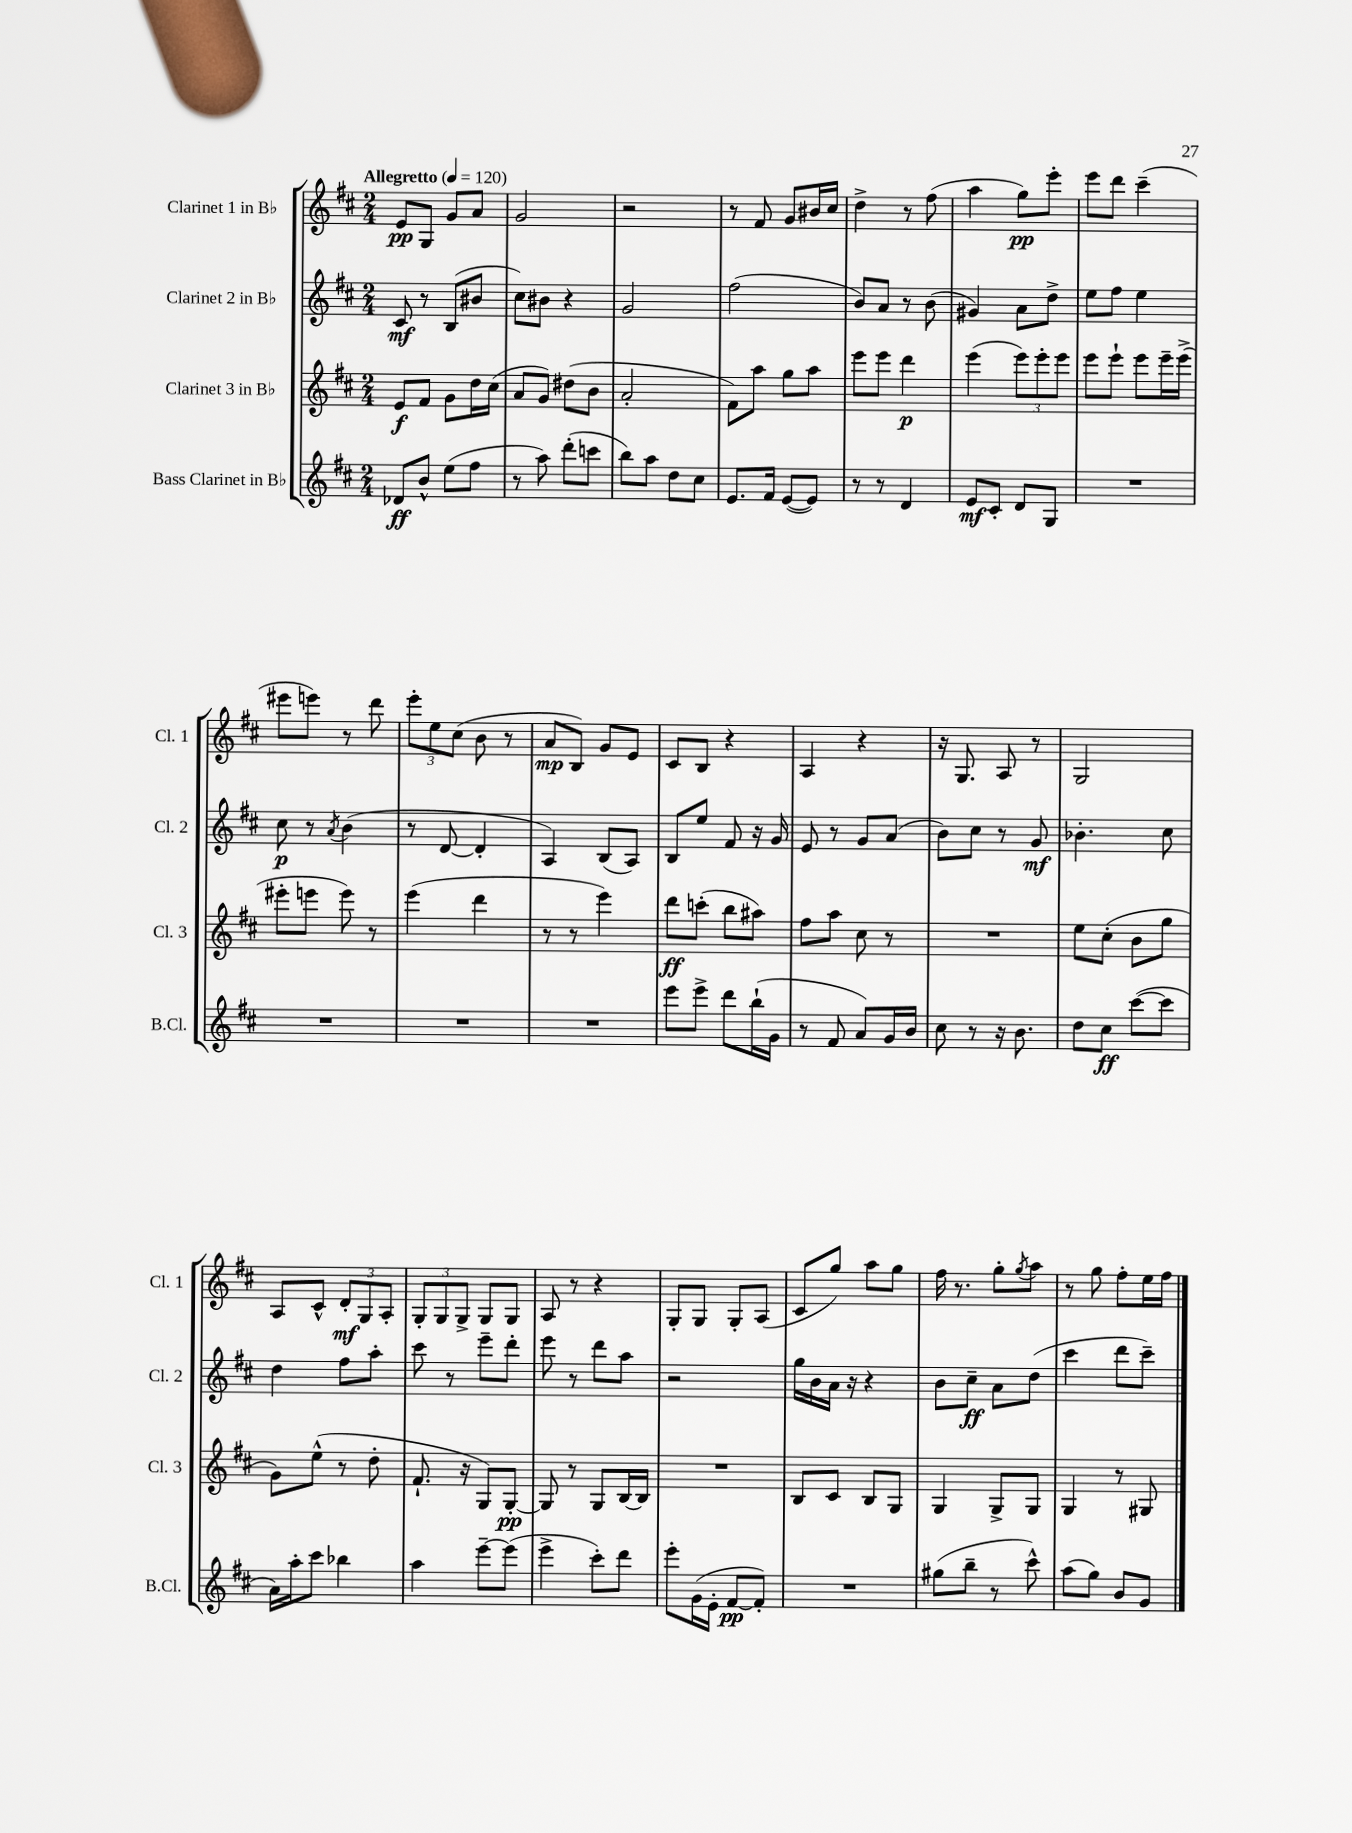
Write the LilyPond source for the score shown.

<<
\new StaffGroup <<
\new Staff = "s0" \with { instrumentName = "Clarinet 1 in Bb" shortInstrumentName = "Cl. 1" } {
    \clef treble \key d \major \numericTimeSignature \time 2/4 \tempo "Allegretto" 4 = 120
    e'8\pp g8 g'8 a'8 |
    g'2 |
    r2 |
    r8 fis'8 g'8 bis'16 cis''16 |
    d''4-> r8 fis''8( |
    a''4 g''8\pp) e'''8-. |
    e'''8 d'''8 cis'''4--( |
    eis'''8 e'''8) r8 d'''8 |
    \tuplet 3/2 { e'''8-. e''8 cis''8( } b'8 r8 |
    a'8\mp b8) g'8 e'8 |
    cis'8 b8 r4 |
    a4 r4 |
    r16 g8. a8 r8 |
    g2 |
    a8 cis'8-^ \tuplet 3/2 { d'8-.\mf g8 a8-. } |
    \tuplet 3/2 { g8-. g8 g8-> } g8 g8 |
    a8 r8 r4 |
    g8-. g8 g8-. a8( |
    cis'8 g''8) a''8 g''8 |
    fis''16 r8. g''8-. \acciaccatura { g''8 } a''8 |
    r8 g''8 fis''8-. e''16 fis''16 \bar "|." |
}
\new Staff = "s1" \with { instrumentName = "Clarinet 2 in Bb" shortInstrumentName = "Cl. 2" } {
    \clef treble \key d \major \numericTimeSignature \time 2/4
    cis'8\mf r8 b8( bis'8 |
    cis''8) bis'8 r4 |
    g'2 |
    fis''2( |
    b'8) a'8 r8 b'8( |
    gis'4) a'8 d''8-> |
    e''8 fis''8 e''4 |
    cis''8\p r8 \acciaccatura { a'8 } b'4( |
    r8 d'8~ d'4-. |
    a4) b8( a8) |
    b8 e''8 fis'8 r16 g'16 |
    e'8 r8 g'8 a'8( |
    b'8) cis''8 r8 g'8\mf |
    bes'4.-. cis''8 |
    d''4 fis''8 a''8-. |
    cis'''8 r8 e'''8-- d'''8-. |
    e'''8 r8 d'''8 a''8 |
    r2 |
    g''16 b'16 a'16 r16 r4 |
    b'8 cis''8--\ff a'8 d''8( |
    cis'''4 d'''8 cis'''8--) \bar "|." |
}
\new Staff = "s2" \with { instrumentName = "Clarinet 3 in Bb" shortInstrumentName = "Cl. 3" } {
    \clef treble \key d \major \numericTimeSignature \time 2/4
    e'8\f fis'8 g'8 d''16 cis''16( |
    a'8 g'8) dis''8( b'8 |
    a'2-. |
    fis'8) a''8 g''8 a''8 |
    e'''8 e'''8 d'''4\p |
    e'''4( \tuplet 3/2 { e'''8) e'''8-. e'''8 } |
    e'''8 e'''8-! e'''8 e'''16-- e'''16->( |
    eis'''8-. e'''8 e'''8) r8 |
    e'''4( d'''4 |
    r8 r8 e'''4) |
    d'''8\ff c'''8-.( b''8 ais''8) |
    fis''8 a''8 cis''8 r8 |
    R2 |
    e''8 cis''8-.( b'8 g''8 |
    g'8) e''8-^( r8 d''8-. |
    fis'8.-! r16 g8) g8~-.\pp |
    g8 r8 g8 b16~ b16 |
    R2 |
    b8 cis'8 b8 g8 |
    g4 g8-> g8 |
    g4 r8 gis8 \bar "|." |
}
\new Staff = "s3" \with { instrumentName = "Bass Clarinet in Bb" shortInstrumentName = "B.Cl." } {
    \clef treble \key d \major \numericTimeSignature \time 2/4
    des'8\ff b'8-^ e''8( fis''8 |
    r8 a''8) d'''8-.( c'''8 |
    b''8) a''8 d''8 cis''8 |
    e'8. fis'16 e'8~( e'8) |
    r8 r8 d'4 |
    e'8\mf cis'8-. d'8 g8 |
    R2 |
    R2 |
    R2 |
    R2 |
    e'''8 e'''8-> d'''8 b''16-!( g'16 |
    r8 fis'8 a'8) g'16 b'16 |
    cis''8 r8 r16 b'8. |
    d''8 cis''8\ff cis'''8~( cis'''8 |
    a'16) a''16-. cis'''8 bes''4 |
    a''4 e'''8~-- e'''8( |
    e'''4-> cis'''8-.) d'''8 |
    e'''8-. g'16( e'16-. fis'8~\pp fis'8-.) |
    R2 |
    gis''8( b''8-- r8 cis'''8-^) |
    a''8( g''8) b'8 g'8 \bar "|." |
}
>>
>>
\layout { \context { \Score \remove "Bar_number_engraver" } }
